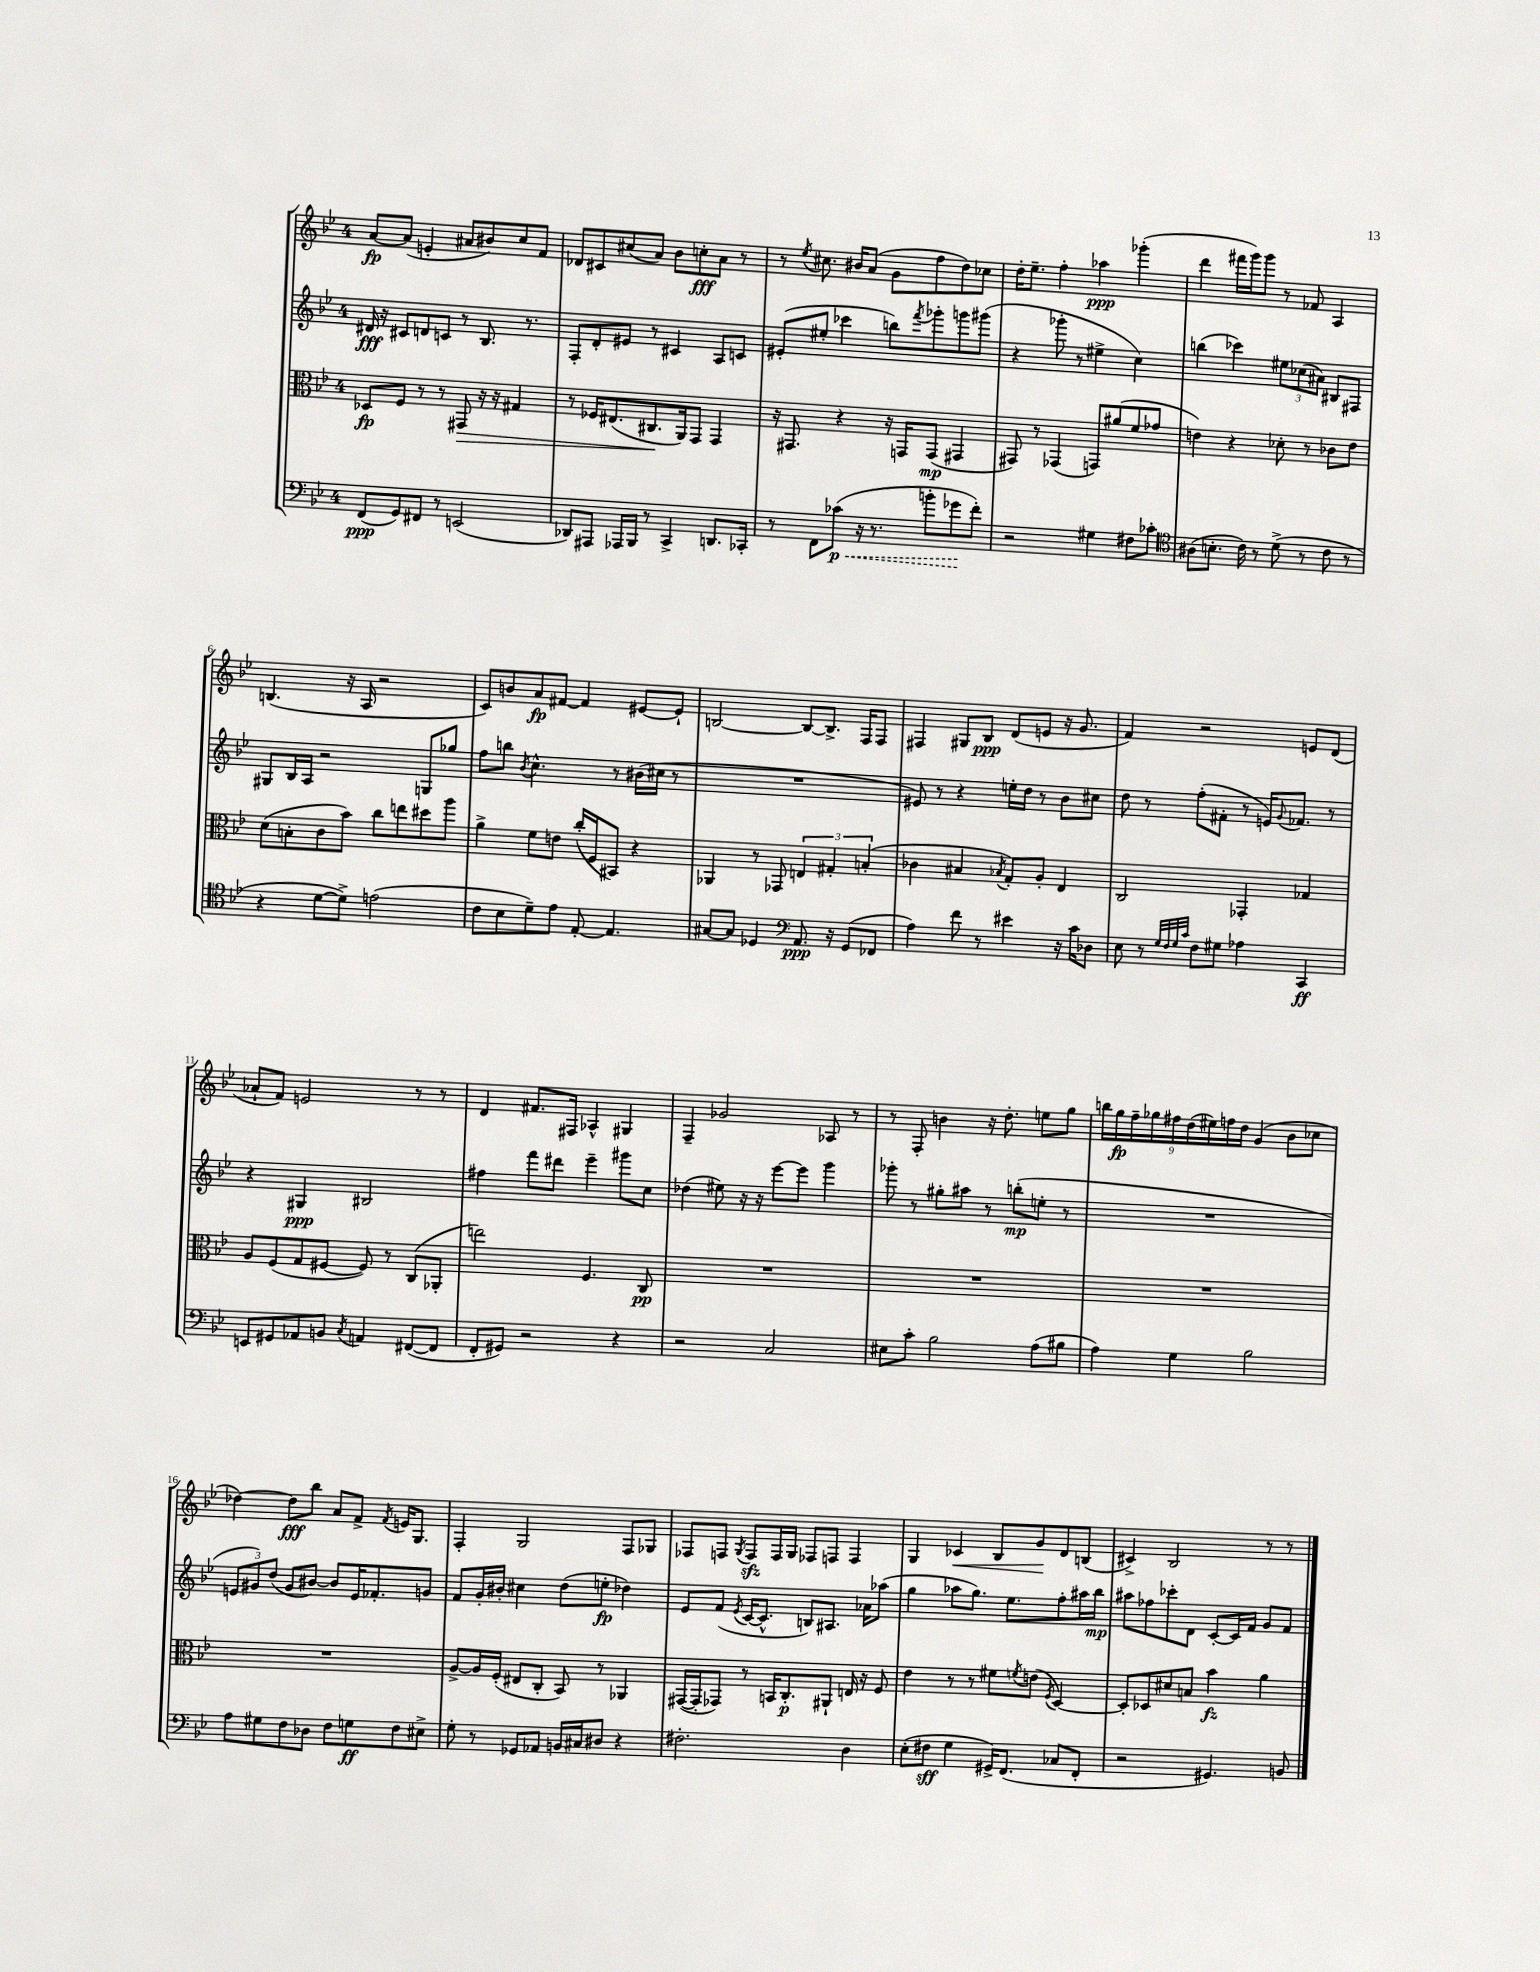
<<
\new StaffGroup <<
\new Staff = "s0" {
    \clef treble \key bes \major \once \override Staff.TimeSignature.style = #'single-digit \time 4/4
    a'8~\fp a'8( e'4-. ais'8 bis'8) c''8 f'8 |
    des'8 cis'8 cis''8( a'8) bes'8 c''8-.\fff a'8 r8 |
    r8 \acciaccatura { ees''8 } cis''8. bis'16 a'8( g'8 f''8 d''8) ces''8 |
    d''16-. ees''8.-- f''4-. aes''4\ppp ges'''4-.( |
    d'''4 fis'''16 g'''16) g'''8 r8 fes'8 a4 |
    b4.( r16 a16 r2 |
    c'8) b'8 a'8\fp fis'8~ fis'4 eis'8~ eis'8-! |
    b2~ b8~ b8.-> f16 f8 |
    fis4 gis8 bes8\ppp d'8( e'8 r16 g'8. |
    f'4) r2 e'8 d'8( |
    aes'8-! f'8) e'2 r8 r8 |
    d'4 fis'8. fis16 aes4-^ gis4 |
    f4-- ges'2 aes8 r8 |
    r8 f8-. b'4 r16 d''8.-. e''8 g''8 |
    \tuplet 9/8 { b''16 g''16\fp f''16-- ges''16 fis''16 d''16( eis''16) f''16 d''16 } g'4( bes'8 ces''8 |
    des''4~) des''8\fff bes''8 a'8 f'8-> \acciaccatura { f'8 } e'16 g8. |
    f4-. g2 f8 ges8 |
    fes8 f8 \acciaccatura { g8 } f8\sfz f16 g16 fes8 f8 f4 |
    g4 ces'4\< bes8 g'8\! d'8 b8( |
    cis'4->) bes2 r8 r8 \bar "|." |
}
\new Staff = "s1" {
    \clef treble \key bes \major \once \override Staff.TimeSignature.style = #'single-digit \time 4/4
    dis'16\fff r16 cis'8 d'8 c'8 r8 bes8. r8. |
    f8-. d'8-. eis'8 r8 cis'4 a8 c'8 |
    eis'8-.( eis''8-. ces'''4 b''8) \acciaccatura { f'''8 } ges'''8-. g'''8 gis'''8( |
    r4 ges'''8-. r8 eis''4-> c''4) |
    b''4( ces'''4) \tuplet 3/2 { eis''8 ces''8( ais'8) } bis8 fis8 |
    gis8 bes16 a16 r2 g8 ges''8 |
    f''8 b''8 \acciaccatura { bes'8 } c''4.-^ r8 bis'16( cis''16 r8 |
    R1 |
    eis'8) r8 r4 e''16-. d''16 r8 bes'8 cis''8 |
    d''8 r8 f''8-.( fis'8-. r8 e'16) \appoggiatura { g'8 } fes'8. r8 |
    r4 gis4\ppp bis2 |
    fis''4 f'''8 dis'''8 ees'''4-- gis'''8 c''8 |
    des''4( eis''8) r16 r16 ees'''8~ ees'''8 g'''4 |
    ges'''8-. r8 gis''8-. ais''8 r8 b''8-.\mp( e''8-. r8 |
    R1 |
    \tuplet 3/2 { e'8 gis'8) d''8( } gis'8 bis'8~) bis'8 e'16 fes'8.-. g'8 |
    f'8 g'16-. bis'16-. cis''4 d''8( e''8-.\fp des''4) |
    ees'8 f'8( \acciaccatura { ees'8 } c'16~ c'8.-^ b8) ais8. aes'16 aes''8( |
    g''4 aes''8 g''8.) ees''8. f''8-. ais''16 bes''16\mp |
    ais''8 fes''8 ces'''8-. d'8 c'8~-. c'16 f'16 g'8 f'8 \bar "|." |
}
\new Staff = "s2" {
    \clef alto \key bes \major \once \override Staff.TimeSignature.style = #'single-digit \time 4/4
    des8\fp f8 r8 r8 gis,8\> r16 r16 gis4 |
    r8 fes16 eis8.( cis8.\! a,16) g,8 g,4 |
    r16 gis,8. r4 r16 g,16 g,8\mp( gis,4 |
    gis,8) r8 ges,4( g,8) ais'8( f'8 ges'8 |
    e'4) r4 des'8-. r8 ces'8 e'8 |
    d'8( b8-. c'8 bes'8) c''8 e''8 dis''8 a''8 |
    a'4-> f'8 e'8 c''16-.( f16 bis,8) r4 |
    aes,4 r8 ges,8 \tuplet 3/2 { e4 gis4-. b4-.( } |
    ces'4 bis4 \acciaccatura { bes8 } g8-.) a8-. ees4 |
    c2 ges,4-. ges4 |
    a8 f8( g8 fis8~ fis8) r8 c8( aes,8-. |
    e''2) f4. c8\pp |
    R1 |
    R1 |
    R1 |
    R1 |
    a8~-> a16 f16-.( eis8 c8-. bes,8) r8 aes,4 |
    gis,16~( gis,16-. ges,8) r8 b,16 c8.-.\p ais,8-! e16 r16 f8 |
    ees'4 r8 r8 fis'8 \acciaccatura { f'8 } e'8( \acciaccatura { f8 } d4~) |
    d8-. des8 dis'8 b8 bes'4\fz a'4 \bar "|." |
}
\new Staff = "s3" {
    \clef bass \key bes \major \once \override Staff.TimeSignature.style = #'single-digit \time 4/4
    f,8\ppp( g,8) fis,8 r8 e,2( |
    des,8) ais,,8 aes,,16 bes,,16 r8 c,4-> d,8. ces,16-. |
    r8 f,8 \once \override Hairpin.style = #'dashed-line ces'8\p\<( r16 r8. b'8-. ges'8\! f'8-.) |
    r2 gis4 fis8 ces'8-. |
    \clef tenor ais8( b8.-. c'16) r8 d'8->( r8 c'8 r8 |
    r4 d'8~ d'8->) e'2( |
    c'8 bes8 d'8--) ees'8 ees8~-. ees4. |
    gis8~ gis8 des4 \clef bass a,8.\ppp r16 g,8( fes,8 |
    a4) f'8 r8 eis'4 r16 c'16 des8 |
    ees8 r8 \grace { g32 f32 g32 c'32 } f8 gis8 aes4 c,4\ff |
    e,8 gis,8 aes,8 b,8 \acciaccatura { c8 } a,4 fis,8~( fis,8 |
    f,8-. gis,8) r2 r4 |
    r2 c2 |
    eis8 c'8-. bes2 a8( bis8 |
    a4) g4 bes2 |
    a8 gis8 f8 des8 f8 g8\ff f8 eis8-> |
    g8-. r8 ges,8 aes,8 b,16 cis16 dis8 r4 |
    fis2.-. d4 |
    ees8-.( fis8\sff g4 gis,16->) f,8.( ces8 f,8-. |
    r2 gis,4.) b,8 \bar "|." |
}
>>
>>
